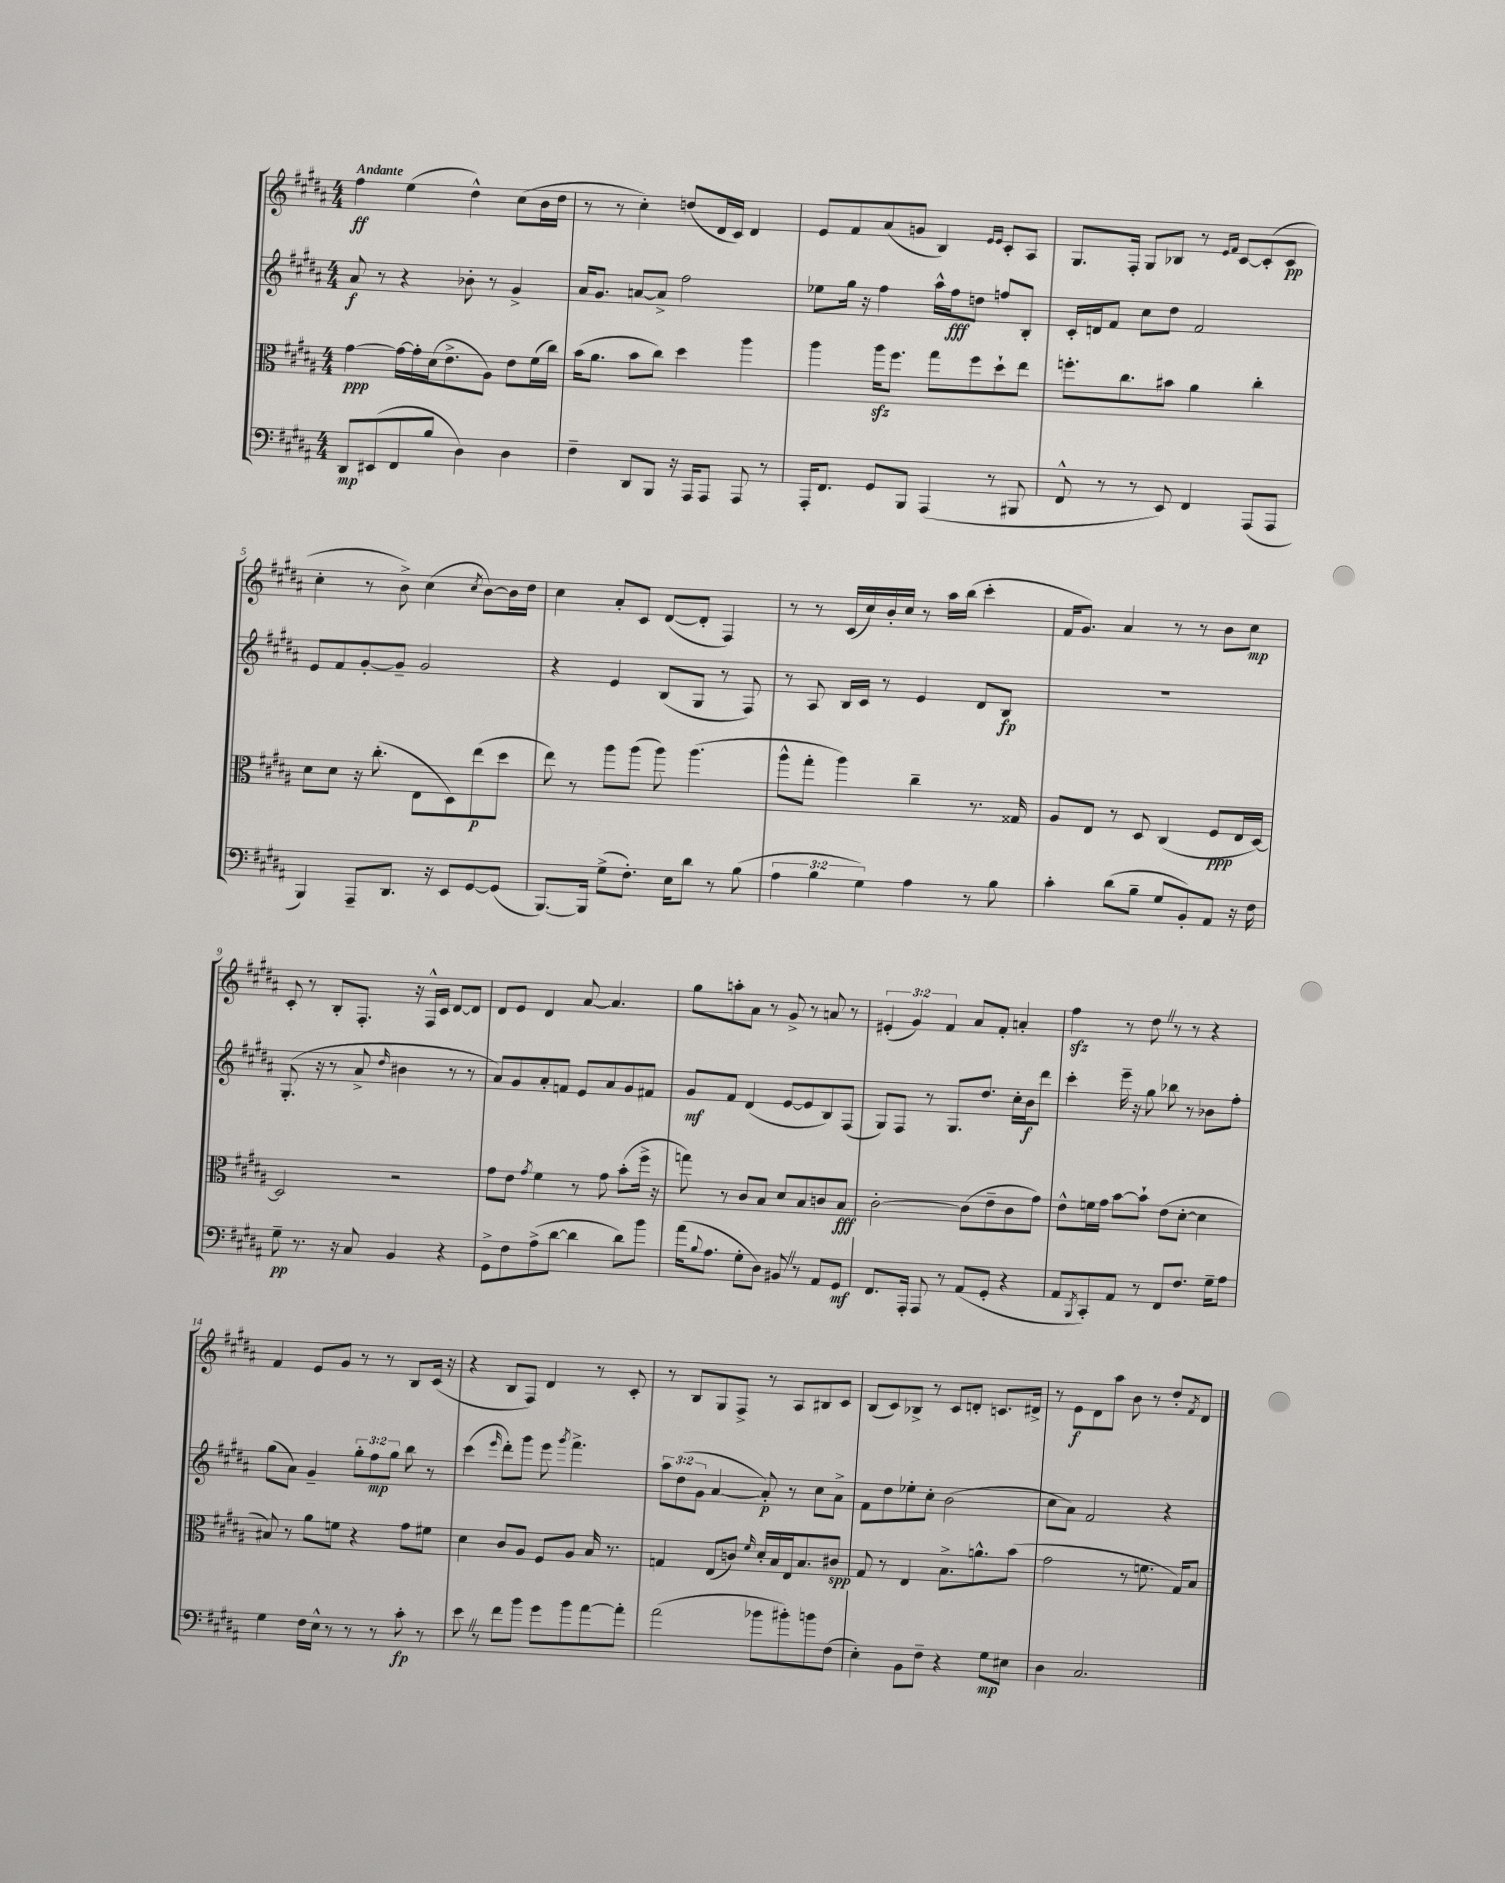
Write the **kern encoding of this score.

**kern	**kern	**kern	**kern
*staff4	*staff3	*staff2	*staff1
*clefF4	*clefC3	*clefG2	*clefG2
*k[f#c#g#d#a#]	*k[f#c#g#d#a#]	*k[f#c#g#d#a#]	*k[f#c#g#d#a#]
*M4/4	*M4/4	*M4/4	*M4/4
8DD#	[4g#	8a#	4ff#
(8EE#	.	8r	.
8FF#	16g#_	4r	(4ee
.	16g#']	.	.
8B	(16d#	.	.
.	8.e^	.	.
4D#)	.	8b-'	4dd#^^)
.	8A#)	8r	.
4D#	8e	4g#^	(8cc#
.	(16f#	.	16b
.	16cc#)	.	16dd#
=	=	=	=
4F#~	(16b	16a#	8r
.	8.a#	8.g#	.
.	.	.	8r
8DD#	8b	[8a	4cc#')
8BBB	8cc#)	8a^]	.
16r	4dd#	2ff#	(8dd
16AAA#	.	.	.
8AAA#	.	.	16d#
.	.	.	16c#)
8AAA#	4aa#	.	4d#
8r	.	.	.
=	=	=	=
16AAA#'	4aa#	8ee-	8e
8.FF#	.	.	.
.	.	16gg#	8f#
.	.	16r	.
8GG#	16aa#	4ff#	(8a#
.	8.ff#	.	.
8BBB	.	.	8g
(4AAA#	8gg#	16aa#^^	4B)
.	.	16ff#	.
.	8ff#	8dd	.
.	.	.	16qqe
.	.	.	16qqe
8r	8dd#`	8ff	8c#'
8BBB#	8ee	8B'	8A#
=	=	=	=
8FF#^^	8.ff'	16c#'	8.G#
.	.	16d	.
8r	.	8f#	.
.	8.cc#	.	16F#'
8r	.	8cc#	8G#
8EE)	8b#	8dd#	8B-
4FF#	4a#	2f#	8r
.	.	.	16qqe
.	.	.	16qqf#
.	.	.	[8c#
(8AAA#	4cc#'	.	(8c#']
8AAA#	.	.	8c#
=	=	=	=
4BBB)	8d#	8e	4cc#'
.	8d#	8f#	.
8AAA#~	16r	[8g#'	8r
.	(8.cc#'	.	.
8.DD#	.	8g#~]	8b^)
.	8E	2g#	(4cc#
16r	.	.	.
8EE	8D#)	.	.
.	.	.	8qcc#
[8GG#	(8ee	.	[8b)
(8GG#]	8dd#	.	16b]
.	.	.	16dd#
=	=	=	=
[8.BBB)	8ee)	4r	4cc#
.	8r	.	.
16BBB]	.	.	.
(8G#^	8aa#	4e	8a#'
8.F#')	(8aa#	.	8c#
.	8aa#)	(8B	([8d#
16E	.	.	.
8d#	(4.aa#	8G#	8d#']
8r	.	8r	4F#)
(8B	.	8F#)	.
=	=	=	=
6A#	8aa#^^	8r	8r
.	8gg#'	8A#	8r
6B	.	.	.
.	4aa#)	16B	(16c#
.	.	16c#	16cc#)
6G#)	.	.	.
.	.	8r	16b'
.	.	.	16cc#
4A#	4cc#~	4e	8r
.	.	.	16aa#
.	.	.	(16bb
8r	8.r	8d#	4ccc#'
8B	.	8B	.
.	16G##	.	.
=	=	=	=
4c#'	8A#	1r	16f#
.	.	.	8.g#)
.	8E	.	.
(8d#	8r	.	4a#
8B~	8D#	.	.
8G#	(4C#	.	8r
8BB')	.	.	8r
8AA#	8F#	.	8b
16r	16E	.	8cc#
16F#	[16D#)	.	.
=	=	=	=
8G#~	2D#]	(8.G#'	8c#'
8.r	.	.	8r
.	.	16r	.
.	.	8r	8B'
16r	.	.	.
8C#	.	8a#^	8.F#'
.	.	16qqdd#	.
4BB	2r	4b#	.
.	.	.	16r
.	.	.	16F#^^
.	.	.	16c#
4r	.	8r	[8d#
.	.	8r	8d#]
=	=	=	=
8GG#^	8g#	8a#)	8d#
8F#	8e	8g#	8e
.	8qg#	.	.
(8A#^	4f#	8a#'	4d#
[8d#	.	8f	.
4d#]	8r	8e	[8a#
.	8g#	8a#	4.a#]
8d#)	(8b'	8g#	.
8b	16ff#^	8f#	.
.	16r	.	.
=	=	=	=
(16a#	8gg)	8g#	8gg#
8qqB	.	.	.
8.A#	.	.	.
.	8r	8f#	8aa'
8G#'	8c#	(4d#	8a#
8D#)	8B	.	8r
8BB#	8d#	[8e	8g#^
8r	8B	8e]	8r
8AA#	8c	8B)	8a
8GG#	8B	(8F#	8r
=	=	=	=
8.FF#	[2c#'	8G#)	(6e#'
.	.	8F#	.
.	.	.	6g#)
16AAA#'	.	.	.
8AAA#	.	8r	.
.	.	.	6f#
8r	.	8.G#	.
(8AA#	(8c#]	.	8a#
.	.	8.dd#	.
8GG#'	8e~	.	8f#'
4r	8c#	16cc#'	4a'
.	.	16b	.
.	8g#)	8ddd#	.
=	=	=	=
8AA#	8e^^	4ccc#'	4ff#
8qBBB	.	.	.
8CC#')	16f	.	.
.	16g#	.	.
8AA#	[8b	16eee~	8r
.	.	16r	.
8r	8b`]	8gg#	8dd#
8FF#	(8e	8bb-	8r
8.F#	[8d#'	8r	8r
.	4d#]	8b-	4r
16G#~	.	.	.
8A#	.	8ff#'	.
=	=	=	=
4G#	8B#)	(8gg#	4f#
.	8r	8a#)	.
16F#	8a#	4g#~	8e
16E^^	.	.	.
8r	8f	.	8g#
8r	4r	12gg#'	8r
.	.	12ff#	.
8r	.	.	8r
.	.	12gg#	.
8c#'	8g#	8bb	8B
8r	8f#	8r	(16c#
.	.	.	16r
=	=	=	=
8e	4d#	(4ccc#	4r
8r	.	.	.
.	.	16qqeee	.
8f#	8c#	8ddd#')	8B
8b	8A#	8ggg#	8F#)
8g#	8F#	8eee	4d#
.	.	8qggg#	.
8b	8A#	4.fff#^	.
[8a#	16B	.	8r
.	8.r	.	.
8a#']	.	.	8c#'
=	=	=	=
(2a#	4G	12aa#	8r
.	.	(12dd#	.
.	.	.	8B
.	.	12g#	.
.	(8E	[4a#	8G#
.	8c)	.	8F#^
.	16qqf#	.	.
8b-	16d#'	8a#'])	8r
.	16B	.	.
8b#')	16E	8r	8A#
.	8.B	.	.
8b	.	8cc#	8B#
(8F#	8c#	8a#^	8c#
=	=	=	=
4E')	8G#	8f#	(8B
.	8r	8dd#	8c#)
8BB	4E	8ee-'	8B-^
8F#~	.	8cc#'	8r
4r	8.B^	(2b	8c#
.	.	.	8d'
.	8.a^^	.	.
8G#	.	.	8.c
8E#	(8b	.	.
.	.	.	16d#^
=	=	=	=
4D#	2g#	8cc#	8r
.	.	8a#)	8e
2.C#	.	2f#	8d#
.	.	.	8aa#
.	8r	.	8b
.	8.f	.	8r
.	.	4r	8dd#'
.	16G#)	.	.
.	.	.	8qf#
.	8B	.	8d#
==	==	==	==
*-	*-	*-	*-
